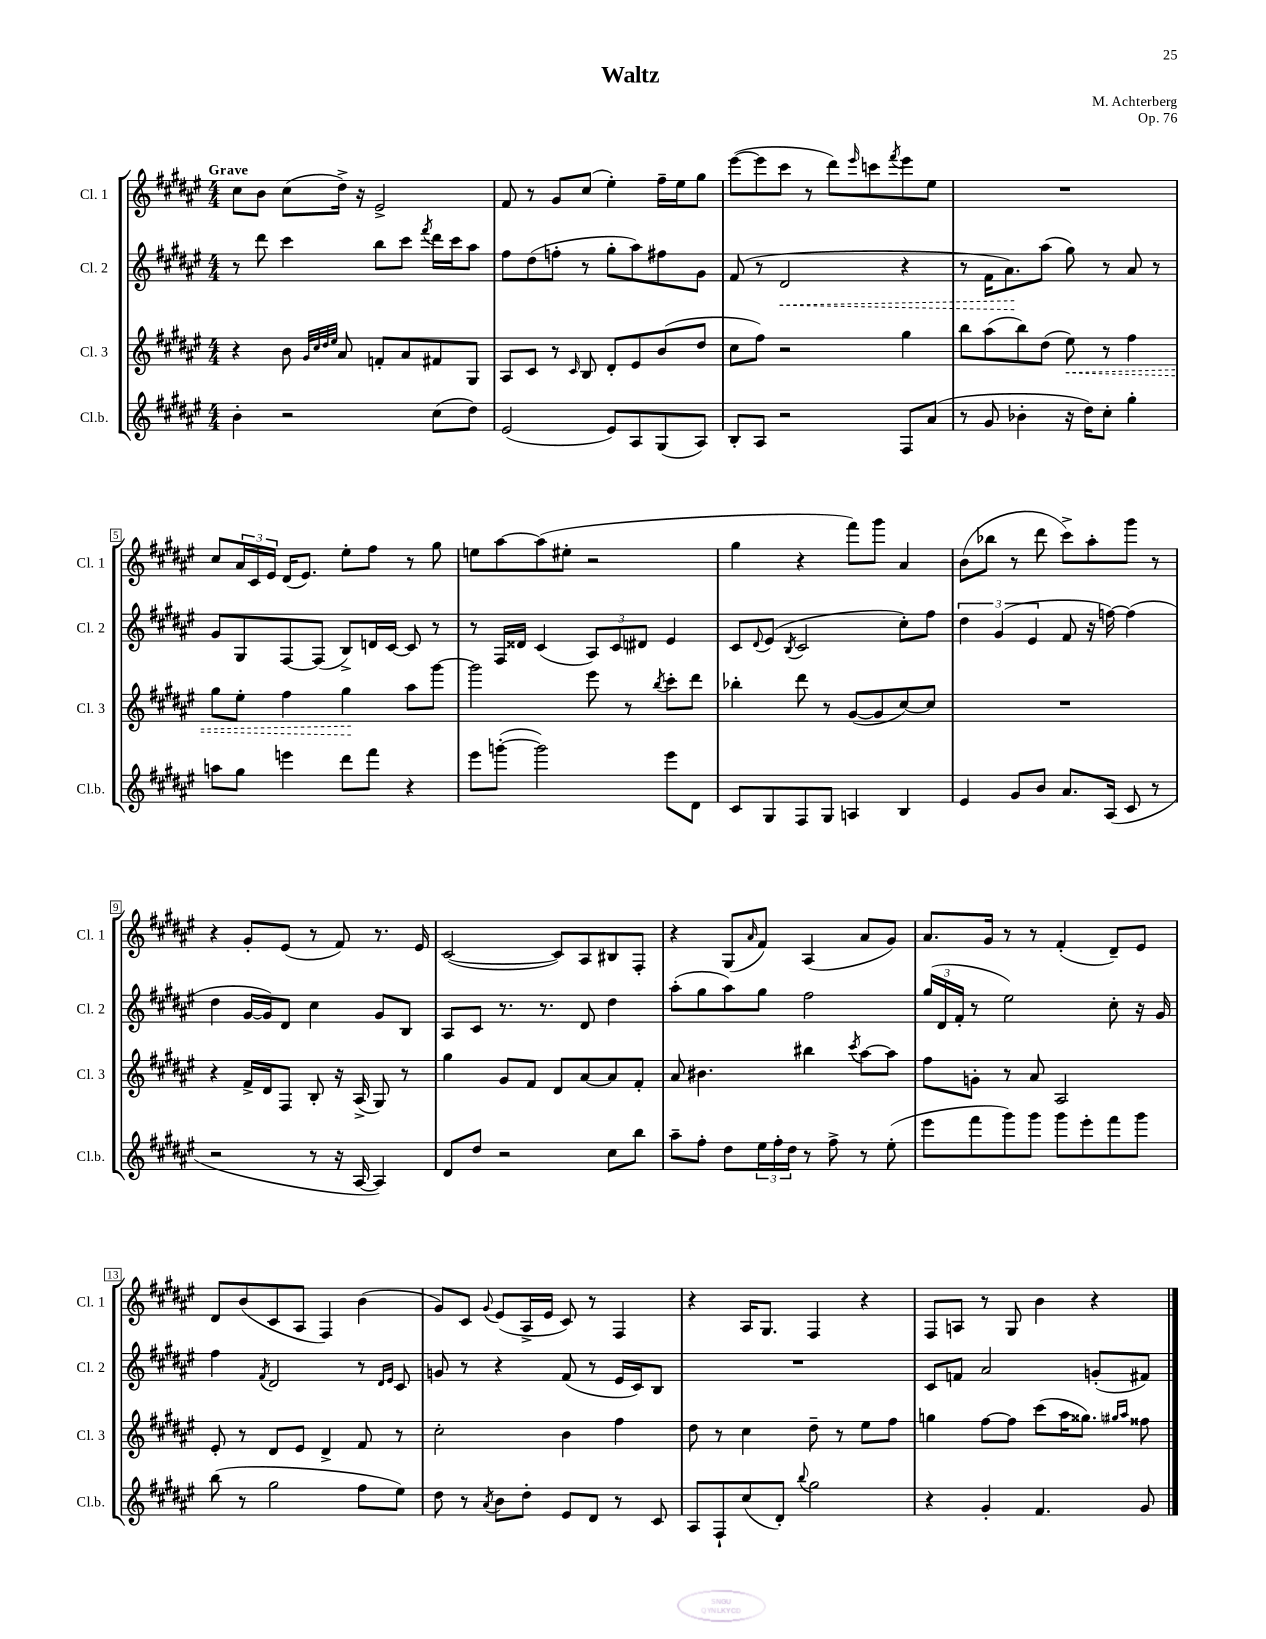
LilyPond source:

\header { title = "Waltz" composer = "M. Achterberg" opus = "Op. 76" }
<<
\new StaffGroup <<
\new Staff = "s0" \with { instrumentName = "Cl. 1" shortInstrumentName = "Cl. 1" } {
    \clef treble \key fis \major \numericTimeSignature \time 4/4 \tempo "Grave"
    cis''8 b'8 cis''8( dis''16->) r16 eis'2-> |
    fis'8 r8 gis'8 cis''8( eis''4-.) fis''16-- eis''16 gis''8 |
    eis'''8~( eis'''8 cis'''8 r8 dis'''8) \grace { eis'''16 } c'''8 \acciaccatura { fis'''8 } eis'''8 eis''8 |
    R1 |
    cis''8 \tuplet 3/2 { ais'16 cis'16 eis'16 } dis'16( eis'8.) eis''8-. fis''8 r8 gis''8 |
    e''8 ais''8~ ais''8( eis''8-. r2 |
    gis''4 r4 fis'''8) gis'''8 ais'4 |
    b'8( bes''8 r8 dis'''8 cis'''8->) ais''8-. gis'''8 r8 |
    r4 gis'8-. eis'8( r8 fis'8) r8. eis'16 |
    cis'2~( cis'8) ais8 bis8 fis8-. |
    r4 gis8( \grace { ais'16 } fis'8) ais4( ais'8 gis'8) |
    ais'8. gis'16 r8 r8 fis'4-.( dis'8--) eis'8 |
    dis'8 b'8( cis'8 ais8 fis4) b'4( |
    gis'8) cis'8 \appoggiatura { gis'8 } eis'8( ais16-> eis'16 cis'8) r8 fis4 |
    r4 ais16 gis8. fis4 r4 |
    fis8 a8 r8 gis8 b'4 r4 \bar "|." |
}
\new Staff = "s1" \with { instrumentName = "Cl. 2" shortInstrumentName = "Cl. 2" } {
    \clef treble \key fis \major \numericTimeSignature \time 4/4
    r8 dis'''8 cis'''4 b''8 cis'''8 \acciaccatura { fis'''8 } dis'''16 cis'''16 ais''8 |
    fis''8 dis''8( f''8-. r8 gis''8-. ais''8) fis''8 gis'8 |
    fis'8( r8 \once \override Hairpin.style = #'dashed-line dis'2\< r4 |
    r8 fis'16 ais'8.\!) ais''8( gis''8) r8 ais'8 r8 |
    gis'8 gis8 fis8~ fis8( b8->) d'16 cis'16~ cis'8 r8 |
    r8 fis16 disis'16 cis'4( \tuplet 3/2 { ais8) cis'8 dis'8 } eis'4 |
    cis'8 \appoggiatura { dis'8 } eis'8( \acciaccatura { b8 } cis'2 cis''8-.) fis''8 |
    \tuplet 3/2 { dis''4 gis'4( eis'4 } fis'8 r16 f''16~) f''4( |
    dis''4 gis'16~ gis'16) dis'8 cis''4 gis'8 b8 |
    ais8 cis'8 r8. r8. dis'8 dis''4 |
    ais''8-.( gis''8 ais''8) gis''8 fis''2 |
    \tuplet 3/2 { gis''16( dis'16 fis'16-. } r8 eis''2) cis''8-. r16 gis'16 |
    fis''4 \acciaccatura { fis'8 } dis'2 r8 \grace { dis'16 eis'16 } cis'8 |
    g'8 r8 r4 fis'8( r8 eis'16 cis'16) b8 |
    R1 |
    cis'8 f'8 ais'2 g'8-.( fis'8) \bar "|." |
}
\new Staff = "s2" \with { instrumentName = "Cl. 3" shortInstrumentName = "Cl. 3" } {
    \clef treble \key fis \major \numericTimeSignature \time 4/4
    r4 b'8 \grace { gis'32 cis''32 dis''32 eis''32 } ais'8 f'8-. ais'8 fis'8 gis8 |
    ais8 cis'8 r8 \grace { cis'16 } b8 dis'8-. eis'8 b'8( dis''8 |
    cis''8 fis''8) r2 gis''4 |
    b''8 ais''8( b''8) dis''8( \once \override Hairpin.style = #'dashed-line eis''8\<) r8 fis''4 |
    gis''8 eis''8-. fis''4 gis''4\! ais''8 gis'''8~ |
    gis'''2 eis'''8 r8 \acciaccatura { b''8 } cis'''8-. dis'''8 |
    bes''4-. dis'''8 r8 gis'8~( gis'8 cis''8~) cis''8 |
    R1 |
    r4 fis'16-> dis'16 fis8 b8-. r16 ais16->( gis8) r8 |
    gis''4 gis'8 fis'8 dis'8 ais'8~ ais'8 fis'8-. |
    ais'8 bis'4. bis''4 \acciaccatura { cis'''8 } ais''8~ ais''8 |
    fis''8 g'8-. r8 ais'8 ais2 |
    eis'8-. r8 dis'8 eis'8 dis'4-> fis'8 r8 |
    cis''2-. b'4 fis''4 |
    dis''8 r8 cis''4 dis''8-- r8 eis''8 fis''8 |
    g''4 fis''8~ fis''8 cis'''8( ais''16 gisis''8.) \grace { gis''16 ais''16 } fisis''8 \bar "|." |
}
\new Staff = "s3" \with { instrumentName = "Cl.b." shortInstrumentName = "Cl.b." } {
    \clef treble \key fis \major \numericTimeSignature \time 4/4
    b'4-. r2 cis''8( dis''8) |
    eis'2( eis'8) ais8 gis8( ais8) |
    b8-. ais8 r2 fis8 ais'8( |
    r8 gis'8 bes'4-. r16 dis''16) cis''8-. gis''4-. |
    a''8 gis''8 e'''4 dis'''8 fis'''8 r4 |
    eis'''8 g'''8~-.( g'''2) eis'''8 dis'8 |
    cis'8 gis8 fis8 gis8 a4 b4 |
    eis'4 gis'8 b'8 ais'8. ais16( cis'8 r8 |
    r2 r8 r16 ais16~ ais4) |
    dis'8 dis''8 r2 cis''8 b''8 |
    ais''8-- fis''8-. dis''8 \tuplet 3/2 { eis''16 fis''16-. dis''16 } r8 fis''8-> r8 eis''8-.( |
    eis'''8 fis'''8 gis'''8) gis'''8 gis'''8 eis'''8-. fis'''8 gis'''8 |
    b''8( r8 gis''2 fis''8 eis''8) |
    dis''8 r8 \acciaccatura { ais'8 } b'8 dis''8-. eis'8 dis'8 r8 cis'8 |
    ais8 fis8-! cis''8( dis'8-.) \appoggiatura { b''8 } gis''2 |
    r4 gis'4-. fis'4. gis'8 \bar "|." |
}
>>
>>
\layout { \context { \Score \override BarNumber.stencil = #(make-stencil-boxer 0.1 0.3 ly:text-interface::print) } }
